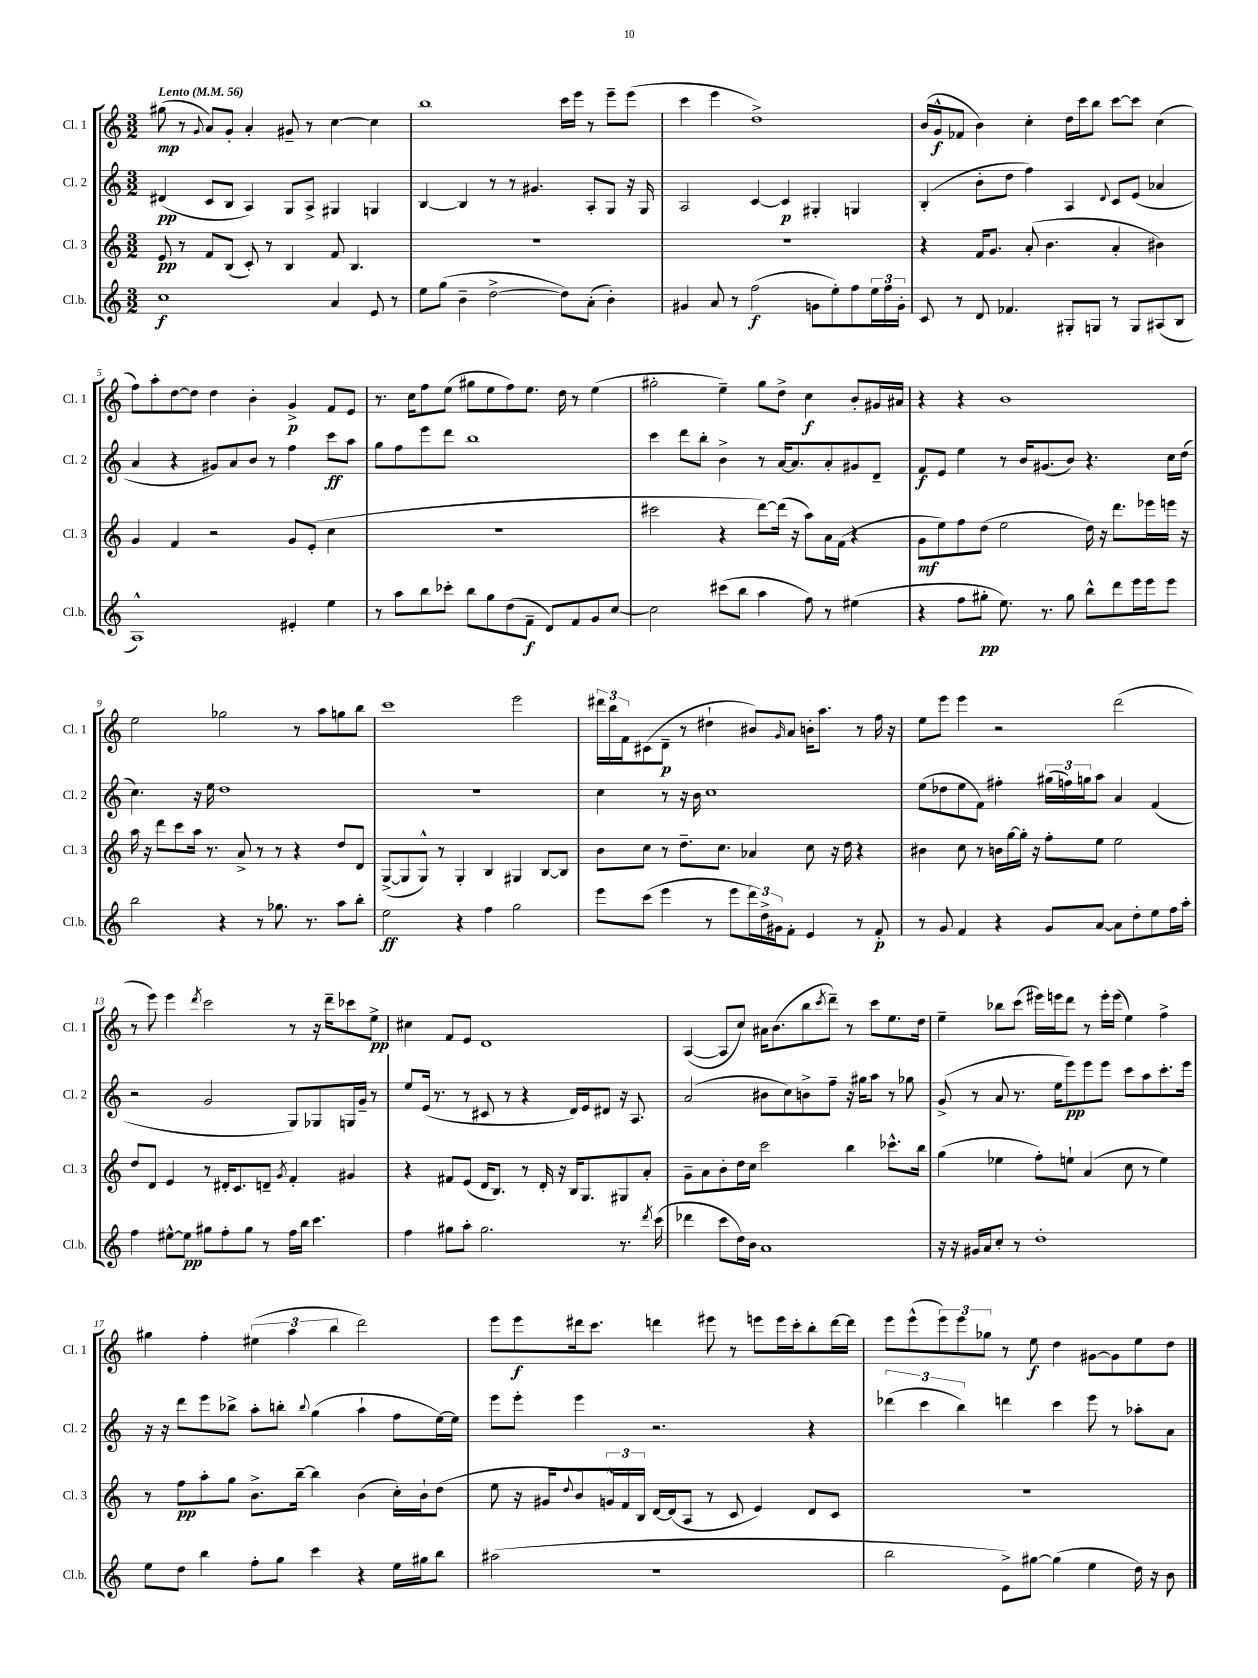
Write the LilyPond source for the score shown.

<<
\new StaffGroup <<
\new Staff = "s0" \with { instrumentName = "Cl. 1" shortInstrumentName = "Cl. 1" } {
    \clef treble \key c \major \numericTimeSignature \time 3/2 \tempo "Lento" 4 = 56
    gis''8\mp( r8 \appoggiatura { g'8 } a'8) g'8-. a'4-. gis'8-- r8 c''4~ c''4 |
    b''1 c'''16 e'''16 r8 e'''8-- e'''8( |
    c'''4 e'''4 d''1->) |
    b'16( g'16-^\f fes'8 b'4) c''4-. d''16 c'''16 b''8 c'''8~ c'''8 c''4( |
    f''8) a''8-. d''8~ d''8 d''4 b'4-. g'4->\p f'8 e'8 |
    r8. c''16 f''8 e''8( gis''8 e''8 f''8) e''8. d''16 r8 e''4( |
    gis''2-. e''4--) gis''8 d''8-> c''4\f b'8-. gis'16 ais'16 |
    r4 r4 b'1 |
    e''2 ges''2 r8 a''8 g''8 b''8 |
    c'''1 e'''2 |
    \tuplet 3/2 { dis'''16 b''16 f'16 } cis'8( d'8--\p r8 dis''4-! bis'8) \grace { g'16 } a'8 b'16-. a''8. r8 f''16 r16 |
    e''8 e'''8 e'''4 r2 d'''2( |
    r8 e'''8) e'''4 \acciaccatura { d'''8 } c'''2 r8 r16 d'''16-- ces'''8 e''8->\pp |
    cis''4 f'8 e'8 d'1 |
    a4~( a8 c''8) ais'16 b'8.( b''8 \acciaccatura { c'''8 } d'''8--) r8 c'''8 e''8. d''16 |
    e''4-- bes''8 c'''8( eis'''16) e'''16 d'''8 r8 e'''16-. e'''16( e''4) f''4-> |
    gis''4 f''4-. \tuplet 3/2 { eis''4( a''4 b''4 } d'''2) |
    e'''8 e'''8\f dis'''16 c'''8. d'''4 eis'''8 r8 e'''8 e'''16 c'''16-. b''8-. d'''16~ d'''16 |
    e'''8 e'''8-^( \tuplet 3/2 { e'''8) e'''8 ges''8 } r8 e''8\f d''4 gis'8~ gis'8 e''8 d''8 \bar "|." |
}
\new Staff = "s1" \with { instrumentName = "Cl. 2" shortInstrumentName = "Cl. 2" } {
    \clef treble \key c \major \numericTimeSignature \time 3/2
    dis'4\pp( c'8 b8 a4) g8 a8-> gis4 g4 |
    b4~ b4 r8 r8 gis'4. a8-. g8 r16 g16 |
    a2 c'4~ c'4\p gis4-. g4 |
    b4-.( b'8-. d''8 f''4) a4 \appoggiatura { d'8 } c'8 e'8( aes'4 |
    a'4 r4 gis'8) a'8 b'8 r8 f''4 c'''8\ff a''8 |
    g''8 f''8 e'''8 d'''8 b''1 |
    c'''4 d'''8 b''8-. b'4-> r8 a'16~ a'8. a'8-. gis'8 d'8-- |
    f'8\f e'8 e''4 r8 b'16 gis'8.( b'8) r4. c''16 d''16( |
    c''4.) r16 e''16 d''1 |
    R1. |
    c''4 r8 r16 b'16 c''1 |
    e''8( des''8 e''8 f'8) fis''4-. \tuplet 3/2 { gis''16( f''16) g''16 } a''8 a'4 f'4( |
    r2 g'2 g8) ges8 g16 g'16-- r8 |
    e''8 e'16( r8. r8 cis'8 r8 r4 d'16) e'16 dis'8 r16 a8. |
    a'2( bis'8 c''8) b'8-> f''8-- r16 gis''16 a''8 r8 ges''8 |
    g'8->( r8 a'8 r8. e''16 e'''8\pp) e'''8 e'''8 c'''8 a''8 c'''8.-. e'''16 |
    r16 r16 d'''8 e'''8 bes''8-> a''8-. b''8-. \appoggiatura { b''8 } g''4( a''4-! f''8 e''16~) e''16 |
    e'''8 e'''8-. e'''4 r2. r4 |
    \tuplet 3/2 { des'''4( c'''4 b''4) } d'''4 c'''4 e'''8 r8 aes''8-. a'8 \bar "|." |
}
\new Staff = "s2" \with { instrumentName = "Cl. 3" shortInstrumentName = "Cl. 3" } {
    \clef treble \key c \major \numericTimeSignature \time 3/2
    e'8\pp r8 f'8 b8( c'8-.) r8 b4 f'8 b4. |
    R1. |
    R1. |
    r4 f'16 g'8. a'8-.( b'4. a'4-. bis'4) |
    g'4 f'4 r2 g'8 e'8-.( c''4 |
    R1. |
    cis'''2 r4 d'''8~) d'''16( r16 a''8) a'16 f'16( r4 |
    g'8\mf e''8) f''8 d''8( e''2 d''16) r16 d'''8. ees'''16 e'''16 r16 |
    a''16 r16 d'''8 c'''8 a''16 r8. a'8-> r8 r8 r4 d''8 d'8 |
    g8~->( g8 g8-^) r8 g4-. b4 gis4 b8~ b8 |
    b'8 c''8 r8 d''8.-- c''8. aes'4 c''8 r16 d''16 r4 |
    bis'4 c''8 r8 b'16 g''16~ g''16-. r16 f''8-. e''8 e''2 |
    d''8 d'8 e'4 r8 dis'16-. c'8. d'8-- \acciaccatura { g'8 } f'4-. gis'4 |
    r4 fis'8 e'8( d'16 b8.) r8 d'16-. r16 b16 g8. gis8 a'8-. |
    g'8-- a'8 b'8-. d''16 c''16 c'''2 b''4 ces'''8.-^ b''16 |
    g''4( ees''4 f''8-.) e''8-! a'4( c''8 r8 e''4) |
    r8 f''8\pp a''8-. g''8 b'8.-> b''16~-- b''4 b'4( c''16-.) b'16-! d''8( |
    e''8 r16 gis'16 \appoggiatura { d''8 } b'8) \tuplet 3/2 { g'16-^ f'16 b16 } d'16~ d'16( a8 r8 c'8 e'4) d'8 c'8 |
    R1. \bar "|." |
}
\new Staff = "s3" \with { instrumentName = "Cl.b." shortInstrumentName = "Cl.b." } {
    \clef treble \key c \major \numericTimeSignature \time 3/2
    c''1\f a'4 e'8 r8 |
    e''8 g''8( b'4-- d''2~-> d''8) a'8-.( b'4-.) |
    gis'4 a'8 r8 f''2\f( g'8 e''8-.) f''8 \tuplet 3/2 { e''16 f''16 g'16-. } |
    c'8 r8 d'8 fes'4. gis8-. g8 r8 g8 ais8( b8 |
    a1-^) eis'4-. e''4 |
    r8 a''8 b''8 ces'''8-. b''8 g''8 d''8( f'8--\f d'8) f'8 g'8 c''8~ |
    c''2 cis'''8( b''8 a''4 f''8) r8 eis''4( |
    r4 f''8 gis''8-.\pp e''8.) r8. gis''8 b''8-^ d'''8 e'''16 e'''16 e'''8 |
    b''2 r4 r8 ges''8. r8. a''8 b''8-. |
    e''2\ff r4 f''4 g''2 |
    e'''8 c'''8( e'''4 r8 e'''8 \tuplet 3/2 { d'''16) d''16-> gis'16 } f'8-. e'4 r8 f'8-.\p |
    r8 g'8 f'4 r4 g'8 a'8~ a'8 d''8-. e''8 f''16 a''16-. |
    f''4 eis''8~-^ eis''8\pp gis''8 f''8-. gis''8 r8 f''16 b''16 c'''4. |
    f''4 gis''8 a''8-. gis''2. r8. \acciaccatura { d'''8 } c'''16( |
    des'''4 c'''8 d''16) b'16 a'1 |
    r16 r16 gis'16 a'16 c''8-. r8 d''1-. |
    e''8 d''8 b''4 f''8-. g''8 c'''4 r4 e''16 gis''16 b''8 |
    ais''2( r1 |
    b''2 e'8->) gis''8~ gis''4( e''4 d''16) r16 b'8 \bar "|." |
}
>>
>>
